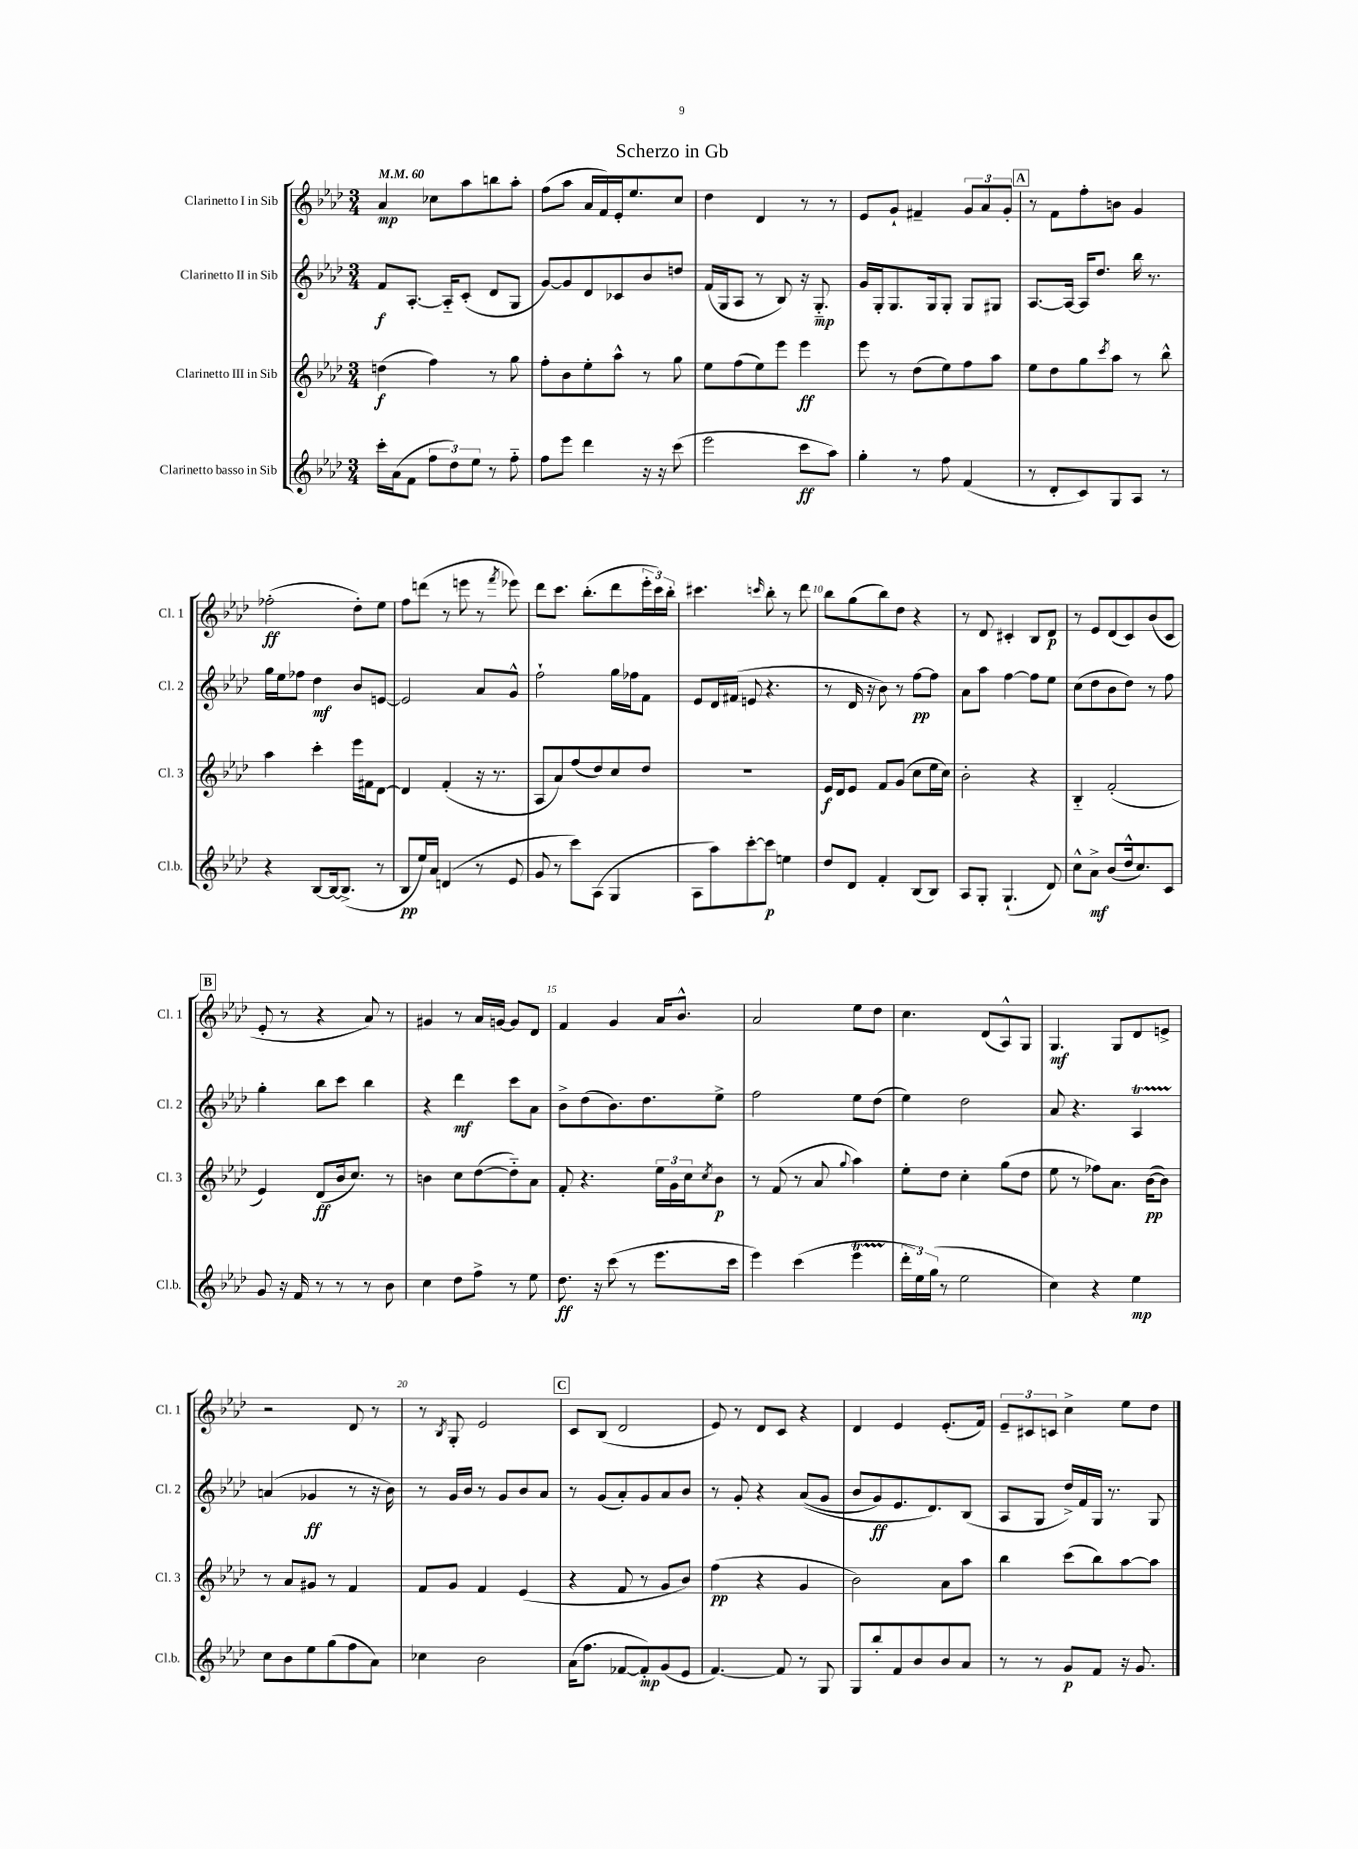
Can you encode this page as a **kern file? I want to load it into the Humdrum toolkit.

**kern	**dynam	**kern	**dynam	**kern	**dynam	**kern	**dynam
*part4	*part4	*part3	*part3	*part2	*part2	*part1	*part1
*staff4	*staff4	*staff3	*staff3	*staff2	*staff2	*staff1	*staff1
*I"Clarinetto basso in Sib	*	*I"Clarinetto III in Sib	*	*I"Clarinetto II in Sib	*	*I"Clarinetto I in Sib	*
*I'Cl.b.	*	*I'Cl. 3	*	*I'Cl. 2	*	*I'Cl. 1	*
*clefG2	*	*clefG2	*	*clefG2	*	*clefG2	*
*k[b-e-a-d-]	*	*k[b-e-a-d-]	*	*k[b-e-a-d-]	*	*k[b-e-a-d-]	*
*M3/4	*	*M3/4	*	*M3/4	*	*M3/4	*
*MM60	*	*MM60	*	*MM60	*	*MM60	*
=1	=1	=1	=1	=1	=1	=1	=1
16ccc'\LL	.	(4ddn\	f	8f/L	f	4a-/	mp
(16a-\J	.	.	.	.	.	.	.
8f\J	.	.	.	[8.A-'/J	.	.	.
12ff\L	.	4ff\)	.	.	.	8cc-X\L	.
.	.	.	.	16A-/KL]	.	.	.
12dd-\)	.	.	.	.	.	.	.
.	.	.	.	(8c'/J	.	8aa-\	.
12ee-\J	.	.	.	.	.	.	.
8r	.	8r	.	8d-/L	.	8bbn\	.
8ff\	.	8gg\	.	8G/J	.	8aa-'\J	.
=2	=2	=2	=2	=2	=2	=2	=2
8ff\L	.	8ff'\L	.	[8g/L)	.	(8ff\L	.
8eee-\J	.	8b-\	.	8g/]	.	8aa-\J	.
4ddd-\	.	8ee-'\	.	8d-/	.	16a-/LL	.
.	.	.	.	.	.	16f/)	.
.	.	8aa-^^\J	.	8c-X/	.	16e-'/J	.
.	.	.	.	.	.	8.ee-/	.
16r	.	8r	.	8b-/	.	.	.
16r	.	.	.	.	.	.	.
(8ccc\	.	8gg\	.	8ddn/J	.	8cc/J	.
=3	=3	=3	=3	=3	=3	=3	=3
2eee-\	.	8ee-\L	.	(16f/LL	.	4dd-\	.
.	.	.	.	16G/J	.	.	.
.	.	(8ff\	.	8A-/J	.	.	.
.	.	8ee-\)	.	8r	.	4d-/	.
.	.	8eee-\J	.	8B-/)	.	.	.
8ccc\L	ff	4eee-\	ff	16r	.	8r	.
.	.	.	.	8.G/	mp	.	.
8aa-\J)	.	.	.	.	.	8r	.
=4	=4	=4	=4	=4	=4	=4	=4
4gg'\	.	8eee-\	.	16g/LL	.	8e-/L	.
.	.	.	.	16G'/J	.	.	.
.	.	8r	.	8.G/	.	8g`/J	.
8r	.	(8dd-\L	.	.	.	4f#X~/	.
.	.	.	.	16G/k	.	.	.
8ff\	.	8ee-\)	.	8G'/J	.	.	.
(4f/	.	8ff\	.	8G/L	.	12g/L	.
.	.	.	.	.	.	12a-/	.
.	.	8aa-\J	.	8G#X/J	.	.	.
.	.	.	.	.	.	12g'/J	.
!!LO:REH:place=s1:t=A
=5	=5	=5	=5	=5	=5	=5	=5
8r	.	8ee-\L	.	[8.A-/L	.	8r	.
8d-'/L	.	8dd-\	.	.	.	8f\L	.
.	.	.	.	16A-/Jk_	.	.	.
8c/)	.	8gg\	.	16A-/KL]	.	8ff'\	.
.	.	.	.	8.dd-/J	.	.	.
.	.	8qccc/	.	.	.	.	.
8G/	.	8aa-\J	.	.	.	8bn\J	.
8A-/J	.	8r	.	16bb-\	.	4g/	.
.	.	.	.	8.r	.	.	.
8r	.	8bb-^^\	.	.	.	.	.
!!LO:LB:g=z
=6	=6	=6	=6	=6	=6	=6	=6
4r	.	4aa-\	.	16gg\LL	.	(2ff-X'\	ff
.	.	.	.	16ee-\J	.	.	.
.	.	.	.	8ff-X\J	.	.	.
[8B-/L	.	4ccc'\	.	4dd-\	mf	.	.
16B-/k_	.	.	.	.	.	.	.
(8.B-^/J]	.	.	.	.	.	.	.
.	.	16eee-\LL	.	8b-/L	.	8dd-'\L)	.
.	.	16f#X\J	.	.	.	.	.
8r	.	[8d-\J	.	[8en/J	.	8ee-\J	.
=7	=7	=7	=7	=7	=7	=7	=7
8B-/L	pp	4d-/]	.	2e/]	.	8ff\L	.
16ee-/L)	.	.	.	.	.	(8dddn\J	.
16a-/JJ	.	.	.	.	.	.	.
(4dn/	.	(4f'/	.	.	.	8r	.
.	.	.	.	.	.	8eeen\	.
8r	.	16r	.	8a-/L	.	8r	.
.	.	8.r	.	.	.	.	.
.	.	.	.	.	.	8qfff/	.
8e-/	.	.	.	8g^^/J	.	8eee-X\)	.
=8	=8	=8	=8	=8	=8	=8	=8
8g/	.	8A-/L	.	2ff`\	.	8ddd-\L	.
8r	.	8a-/)	.	.	.	8.ccc\J	.
8ccc\L)	.	(8ff/	.	.	.	.	.
.	.	.	.	.	.	(8.bb-'\L	.
(8A-\J	.	8dd-/)	.	.	.	.	.
4G/	.	8cc/	.	16gg\LL	.	8ddd-\	.
.	.	.	.	16ff-X\J	.	.	.
.	.	8dd-/J	.	8f\J	.	24eee-'\L	.
.	.	.	.	.	.	24ccc\)	.
.	.	.	.	.	.	24bb-'\JJ	.
=9	=9	=9	=9	=9	=9	=9	=9
8A-\L	.	2.r	.	8e-/L	.	4.ccc#X\	.
8aa-\)	.	.	.	16d-/L	.	.	.
.	.	.	.	(16f#X/JJ	.	.	.
[8ccc'\	.	.	.	8en/	.	.	.
.	.	.	.	.	.	16qqcccn/	.
8ccc\J]	p	.	.	4.r	.	8bb-'\	.
4een\	.	.	.	.	.	8r	.
.	.	.	.	.	.	8ddd-\	.
=10	=10	=10	=10	=10	=10	=10	=10
8dd-/L	.	16e-/LL	f	8r	.	8bb-\L	.
.	.	16d-/J	.	.	.	.	.
8d-/J	.	8e-/J	.	16d-/	.	(8gg\	.
.	.	.	.	16r	.	.	.
4f'/	.	8f/L	.	8b-\)	.	8bb-\)	.
.	.	(8g/J	.	8r	.	8dd-\J	.
(8B-/L	.	8cc\L	.	[8ff\L	pp	4r	.
8B-/J)	.	16ee-\L	.	8ff\J]	.	.	.
.	.	16cc\JJ)	.	.	.	.	.
=11	=11	=11	=11	=11	=11	=11	=11
8A-/L	.	2b-'\	.	8a-\L	.	8r	.
8G'/J	.	.	.	8aa-\J	.	8d-/	.
(4.G`/	.	.	.	[4ff\	.	4c#X'/	.
.	.	4r	.	8ff\L]	.	8B-/L	.
8d-/)	.	.	.	8ee-\J	.	8d-/J	p
=12	=12	=12	=12	=12	=12	=12	=12
8cc^^\L	.	4B-/	.	(8cc\L	.	8r	.
8a-^\J	mf	.	.	8dd-\	.	8e-/L	.
(8b-/L	.	(2f'/	.	8b-\	.	(8d-/	.
16dd-^^/k	.	.	.	8dd-\J)	.	8c/)	.
8.cc/)	.	.	.	.	.	.	.
.	.	.	.	8r	.	(8b-/	.
8c/J	.	.	.	8ff\	.	8c/J	.
!!LO:LB:g=z
!!LO:REH:place=s1:t=B
=13	=13	=13	=13	=13	=13	=13	=13
8g/	.	4e-/)	.	4gg'\	.	8e-'/	.
16r	.	.	.	.	.	8r	.
16f/	.	.	.	.	.	.	.
8r	.	(8d-/L	ff	8bb-\L	.	4r	.
8r	.	16b-/k	.	8ccc\J	.	.	.
.	.	8.cc/J)	.	.	.	.	.
8r	.	.	.	4bb-\	.	8a-/)	.
8b-\	.	8r	.	.	.	8r	.
=14	=14	=14	=14	=14	=14	=14	=14
4cc\	.	4bn\	.	4r	.	4g#X/	.
8dd-\L	.	8cc\L	.	4ddd-\	mf	8r	.
8ff^\J	.	([8dd-\	.	.	.	16a-/LL	.
.	.	.	.	.	.	[16gn/JJ	.
8r	.	8dd-\])	.	8ccc\L	.	8g/L]	.
8ee-\	.	8a-\J	.	8a-\J	.	8d-/J	.
=15	=15	=15	=15	=15	=15	=15	=15
8.dd-\	ff	8f'/	.	8b-^\L	.	4f/	.
.	.	4.r	.	(8dd-\	.	.	.
16r	.	.	.	.	.	.	.
(8ccc\	.	.	.	8.b-\)	.	4g/	.
8r	.	.	.	.	.	.	.
.	.	.	.	8.dd-\	.	.	.
8.eee-\L	.	24ee-\LL	.	.	.	16a-/KL	.
.	.	24g\	.	.	.	.	.
.	.	.	.	.	.	8.b-^^/J	.
.	.	24cc\J	.	.	.	.	.
.	.	8qcc/	.	.	.	.	.
.	.	8b-\J	p	8ee-^\J	.	.	.
16ccc\Jk	.	.	.	.	.	.	.
=16	=16	=16	=16	=16	=16	=16	=16
4eee-\)	.	8r	.	2ff\	.	2a-/	.
.	.	(8f/	.	.	.	.	.
(4ccc\	.	8r	.	.	.	.	.
.	.	8a-/	.	.	.	.	.
.	.	8qqgg/	.	.	.	.	.
4eee-T\	.	4aa-\)	.	8ee-\L	.	8ee-\L	.
.	.	.	.	(8dd-\J	.	8dd-\J	.
=17	=17	=17	=17	=17	=17	=17	=17
24ddd-'\LL	.	8ee-'\L	.	4ee-\)	.	4.cc\	.
24ee-\)	.	.	.	.	.	.	.
(24gg\JJ	.	.	.	.	.	.	.
8r	.	8dd-\J	.	.	.	.	.
2ee-\	.	4cc'\	.	2dd-\	.	.	.
.	.	.	.	.	.	(8d-/L	.
.	.	(8gg\L	.	.	.	8A-^^/)	.
.	.	8dd-\J	.	.	.	8G/J	.
=18	=18	=18	=18	=18	=18	=18	=18
4cc\)	.	8ee-\	.	8a-/	.	4.G/	mf
.	.	8r	.	4.r	.	.	.
4r	.	8ff-X\L)	.	.	.	.	.
.	.	8.a-\J	.	.	.	8G/L	.
4ee-\	mp	.	.	4A-T/	.	8d-/	.
.	.	([16b-\KL	pp	.	.	.	.
.	.	8b-\J])	.	.	.	8en^/J	.
!!LO:LB:g=z
=19	=19	=19	=19	=19	=19	=19	=19
8cc\L	.	8r	.	(4an/	.	2r	.
8b-\	.	8a-/L	.	.	.	.	.
8ee-\	.	8g#X/J	.	4g-X/	ff	.	.
(8gg\	.	8r	.	.	.	.	.
8ff\	.	4f/	.	8r	.	8d-/	.
8a-\J)	.	.	.	16r	.	8r	.
.	.	.	.	16b-\)	.	.	.
=20	=20	=20	=20	=20	=20	=20	=20
4cc-X\	.	8f/L	.	8r	.	8r	.
.	.	.	.	.	.	8qB-/	.
.	.	8g/J	.	16g/LL	.	8G'/	.
.	.	.	.	16b-/JJ	.	.	.
2b-\	.	4f/	.	8r	.	2e-/	.
.	.	.	.	8g/L	.	.	.
.	.	(4e-/	.	8b-/	.	.	.
.	.	.	.	8a-/J	.	.	.
!!LO:REH:place=s1:t=C
=21	=21	=21	=21	=21	=21	=21	=21
(16a-\KL	.	4r	.	8r	.	8c/L	.
8.ff\J	.	.	.	.	.	.	.
.	.	.	.	(8g/L	.	(8B-/J	.
[8f-X/L	.	8f/	.	8a-'/)	.	2d-/	.
8f-'/])	mp	8r	.	8g/	.	.	.
(8g/	.	8g/L	.	8a-/	.	.	.
8e-/J	.	8b-/J)	.	8b-/J	.	.	.
=22	=22	=22	=22	=22	=22	=22	=22
[4.f/)	.	(4ff\	pp	8r	.	8e-/)	.
.	.	.	.	8g'/	.	8r	.
.	.	4r	.	4r	.	8d-/L	.
8f/]	.	.	.	.	.	8c/J	.
8r	.	4g/	.	((8a-/L	.	4r	.
8G/	.	.	.	8g/J	.	.	.
=23	=23	=23	=23	=23	=23	=23	=23
8G/L	.	2b-\)	.	8b-/L	.	4d-/	.
8bb-'/	.	.	.	8g/)	ff	.	.
8f/	.	.	.	8.e-/	.	4e-/	.
8b-/	.	.	.	.	.	.	.
.	.	.	.	8.d-/)	.	.	.
8b-/	.	8a-\L	.	.	.	(8.e-'/L	.
8a-/J	.	8aa-\J	.	(8B-/J	.	.	.
.	.	.	.	.	.	16f/Jk)	.
=24	=24	=24	=24	=24	=24	=24	=24
8r	.	4bb-\	.	8A-/L	.	12e-~/L	.
.	.	.	.	.	.	12c#X/	.
8r	.	.	.	8G/J	.	.	.
.	.	.	.	.	.	12cn/J	.
8g/L	p	(8ccc\L	.	16dd-^/LL)	.	4cc^\	.
.	.	.	.	16f/	.	.	.
8f/J	.	8bb-\)	.	16G/JJ	.	.	.
.	.	.	.	8.r	.	.	.
16r	.	[8aa-\	.	.	.	8ee-\L	.
8.g/	.	.	.	.	.	.	.
.	.	8aa-\J]	.	8G/	.	8dd-\J	.
==	==	==	==	==	==	==	==
*-	*-	*-	*-	*-	*-	*-	*-
